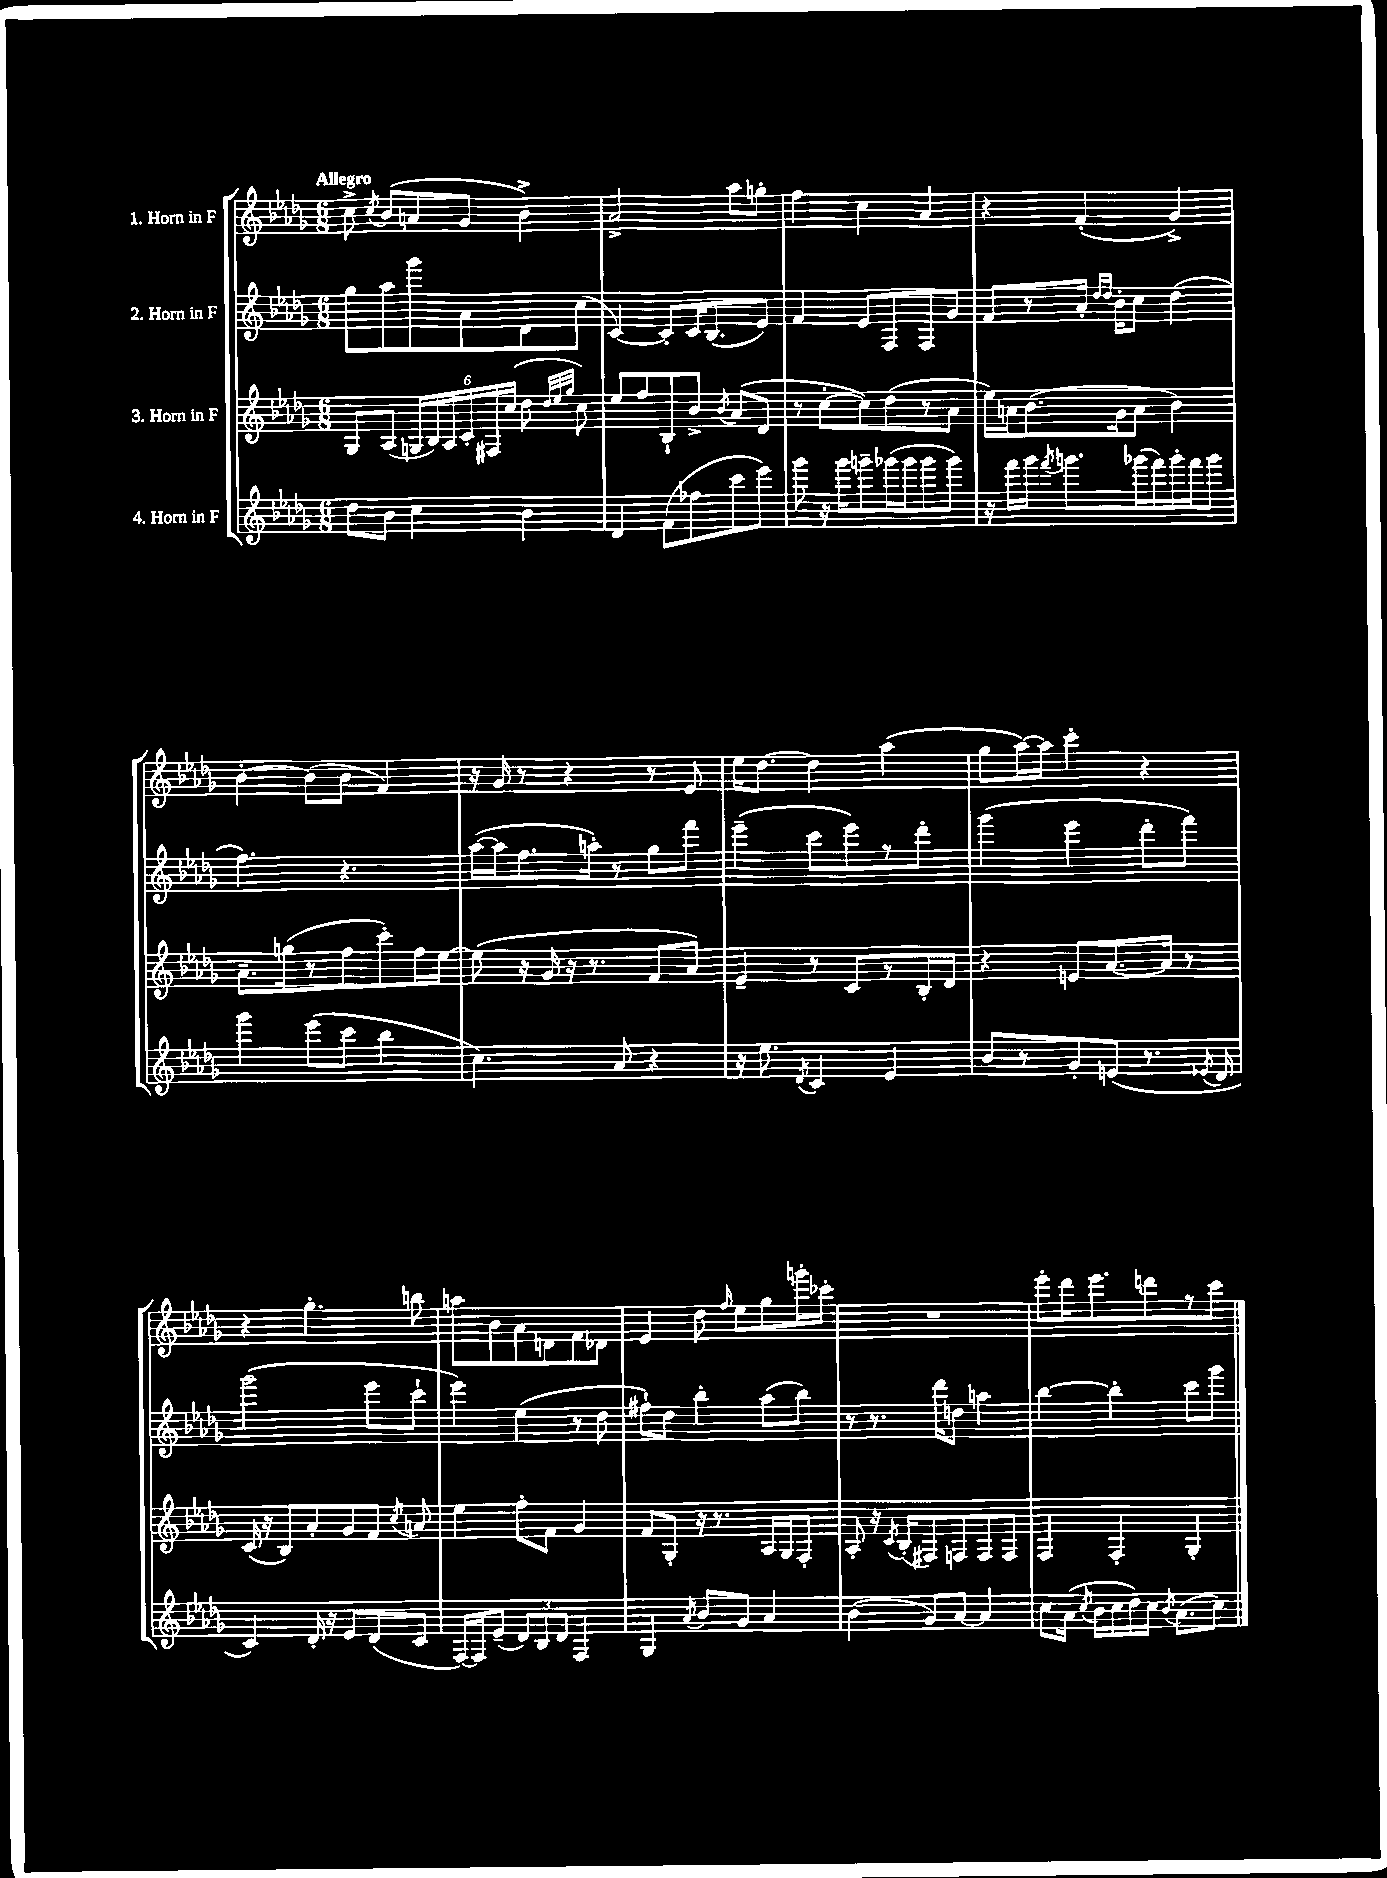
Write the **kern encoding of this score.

**kern	**kern	**kern	**kern
*part4	*part3	*part2	*part1
*staff4	*staff3	*staff2	*staff1
*I"4. Horn in F	*I"3. Horn in F	*I"2. Horn in F	*I"1. Horn in F
*clefG2	*clefG2	*clefG2	*clefG2
*k[b-e-a-d-g-]	*k[b-e-a-d-g-]	*k[b-e-a-d-g-]	*k[b-e-a-d-g-]
*M6/8	*M6/8	*M6/8	*M6/8
=1	=1	=1	=1
!	!	!	!LO:TX:a:B:t=Allegro
8dd-\L	8G-/L	8gg-\L	8cc^\
.	.	.	8qcc/
8b-\J	(8A-/J	8aa-\	(8b-/L
4cc\	24Gn/LL	8ggg-\	8an/
.	24B-/)	.	.
.	24A-/	.	.
.	24c'/	8a-\	8g-/J
.	24F#X/	.	.
.	(24cc/JJ	.	.
4b-\	8dd-\	8d-\	4b-^\)
.	32qqdd-/LLL	.	.
.	32qqee-/	.	.
.	32qqgg-/JJJ	.	.
.	8cc\)	(8cc\J	.
=2	=2	=2	=2
4d-/	8ee-/L	[4c/)	2a-^/
.	8ff/	.	.
(8f\L	8B-`/	8c'/L]	.
8ff-X\	8b-^/J	16c/K	.
.	.	(8.B-/	.
.	8qb-/	.	.
8ccc\	(8a-/L	.	8aa-\L
8eee-\J)	8d-/J	8e-/J)	8ggn'\J
=3	=3	=3	=3
8ggg-\	8r	4f/	4ff\
16r	[8cc'\L	.	.
16ggg-\KL	.	.	.
8gggn~\	8cc\])	8e-/L	4cc\
(16ggg-X\L	(8dd-\	8F/	.
16ggg-\J	.	.	.
8ggg-\	8r	8F/	4a-/
8ggg-\J)	8a-\J	8g-/J	.
=4	=4	=4	=4
16r	16ee-\LL)	8f/L	4r
16fff\LL	16an\J	.	.
16ggg-\JJ	(8.b-\	8r	.
8qfff/	.	.	.
8.gggn\L	.	.	.
.	.	16a-'/Jk	(4f'/
.	.	16qqdd-/LL	.
.	.	16qqdd-/JJ	.
.	16g-\k	16b-'\KL	.
(16ggg-X\L	8a\J	8cc\J	.
16fff\)	.	.	.
16ggg-'\	4b-\)	(4dd-\	4g-^/)
16fff\J	.	.	.
8ggg-\J	.	.	.
!!LO:LB:g=z
=5	=5	=5	=5
4ggg-\	8.a-~\L	4.ff\)	[4b-'\
.	(16ggn\k	.	.
(8eee-\L	8r	.	(8b-\L]
8ccc\J	8ff\	4.r	8b-\J
4bb-\	8ccc'\)	.	4f/)
.	16ff\L	.	.
.	[16ee-\JJ	.	.
=6	=6	=6	=6
4.cc\)	(8ee-\]	([16aa-\LL	16r
.	.	16aa-\J]	16g-/
.	16r	8.ff\	8r
.	16g-/	.	.
.	16r	.	4r
.	8.r	16aan'\Jk)	.
8a-/	.	8r	.
4r	8f/L	8gg-\L	8r
.	8a-/J)	8fff\J	8e-/
=7	=7	=7	=7
16r	4e-~/	(4eee-~\	16ee-\KL
8.ee-\	.	.	[8.dd-\J
8qd-/	.	.	.
4c/	8r	8ccc\L	4dd-\]
.	8c/L	8eee-\)	.
4e-/	8r	8r	(4aa-\
.	16B-'/L	8ddd-'\J	.
.	16d-/JJ	.	.
=8	=8	=8	=8
8b-/L	4r	(4ggg-\	8gg-\L
8r	.	.	[16aa-\L)
.	.	.	16aa-\JJ]
8g-'/	8en/L	4eee-\	4ccc'\
(8en/J	[8.a-/	.	.
8.r	.	8ddd-'\L	4r
.	16a-/Jk]	.	.
.	8r	8fff\J)	.
8qe-X/	.	.	.
16d-/	.	.	.
!!LO:LB:g=z
=9	=9	=9	=9
4c/)	(16c/	(2ggg-\	4r
.	16r	.	.
.	8B-/L)	.	.
16d-'/	8a-'/	.	4.gg-'\
16r	.	.	.
8e-/L	8g-/	.	.
(8d-/	8f/J	8eee-\L	.
.	8qcc/	.	.
8c/J	8an/	8ccc`\J	8bbn\
=10	=10	=10	=10
[16F/LL)	4ee-\	4eee-\)	8aan\L
16F/J]	.	.	.
(8e-~/J	.	.	8b-\
12d-/L)	8ff'\L	(4ee-\	8a-\
12B-/	.	.	.
.	8f\J	.	8dn\
12d-/J	.	.	.
4F/	4g-/	8r	8f\
.	.	8dd-\	8d-X\J
=11	=11	=11	=11
4G-/	8f/L	8ff#X`\L)	4e-/
.	8G-'/J	8dd-\J	.
8qa-/	.	.	.
8b-/L	16r	4bb-'\	8dd-\
.	8.r	.	.
.	.	.	16qqff/
8g-/J	.	.	8ee-\L
4a-/	16A-/LL	(8aa-\L	8gg-\
.	16G-/J	.	.
.	8F'/J	8bb-\J)	16gggn'\L
.	.	.	16ccc-X'\JJ
=12	=12	=12	=12
(4b-\	8A-'/	8r	2.r
.	16r	8.r	.
.	8qc/	.	.
.	(16B-'/KL	.	.
8g-/L)	8F#X/)	.	.
.	.	16ddd-\KL	.
[8a-/J	8Fn/	8ddn\J	.
4a-/]	8F/	4aan\	.
.	8F/J	.	.
=13	=13	=13	=13
8cc\L	4F/	[4bb-\	8eee-'\L
(16a-\Jk	.	.	16ddd-\K
8qcc/	.	.	.
16b-\LL	.	.	8.eee-\
16cc\	4F'/	4bb-'\]	.
16dd-\)	.	.	.
16cc\JJ	.	.	8dddn\
8qb-/	.	.	.
(8.a-\L	.	.	.
.	4G-'/	8ccc\L	8r
8cc\J)	.	8ggg-\J	8ccc\J
==	==	==	==
*-	*-	*-	*-
